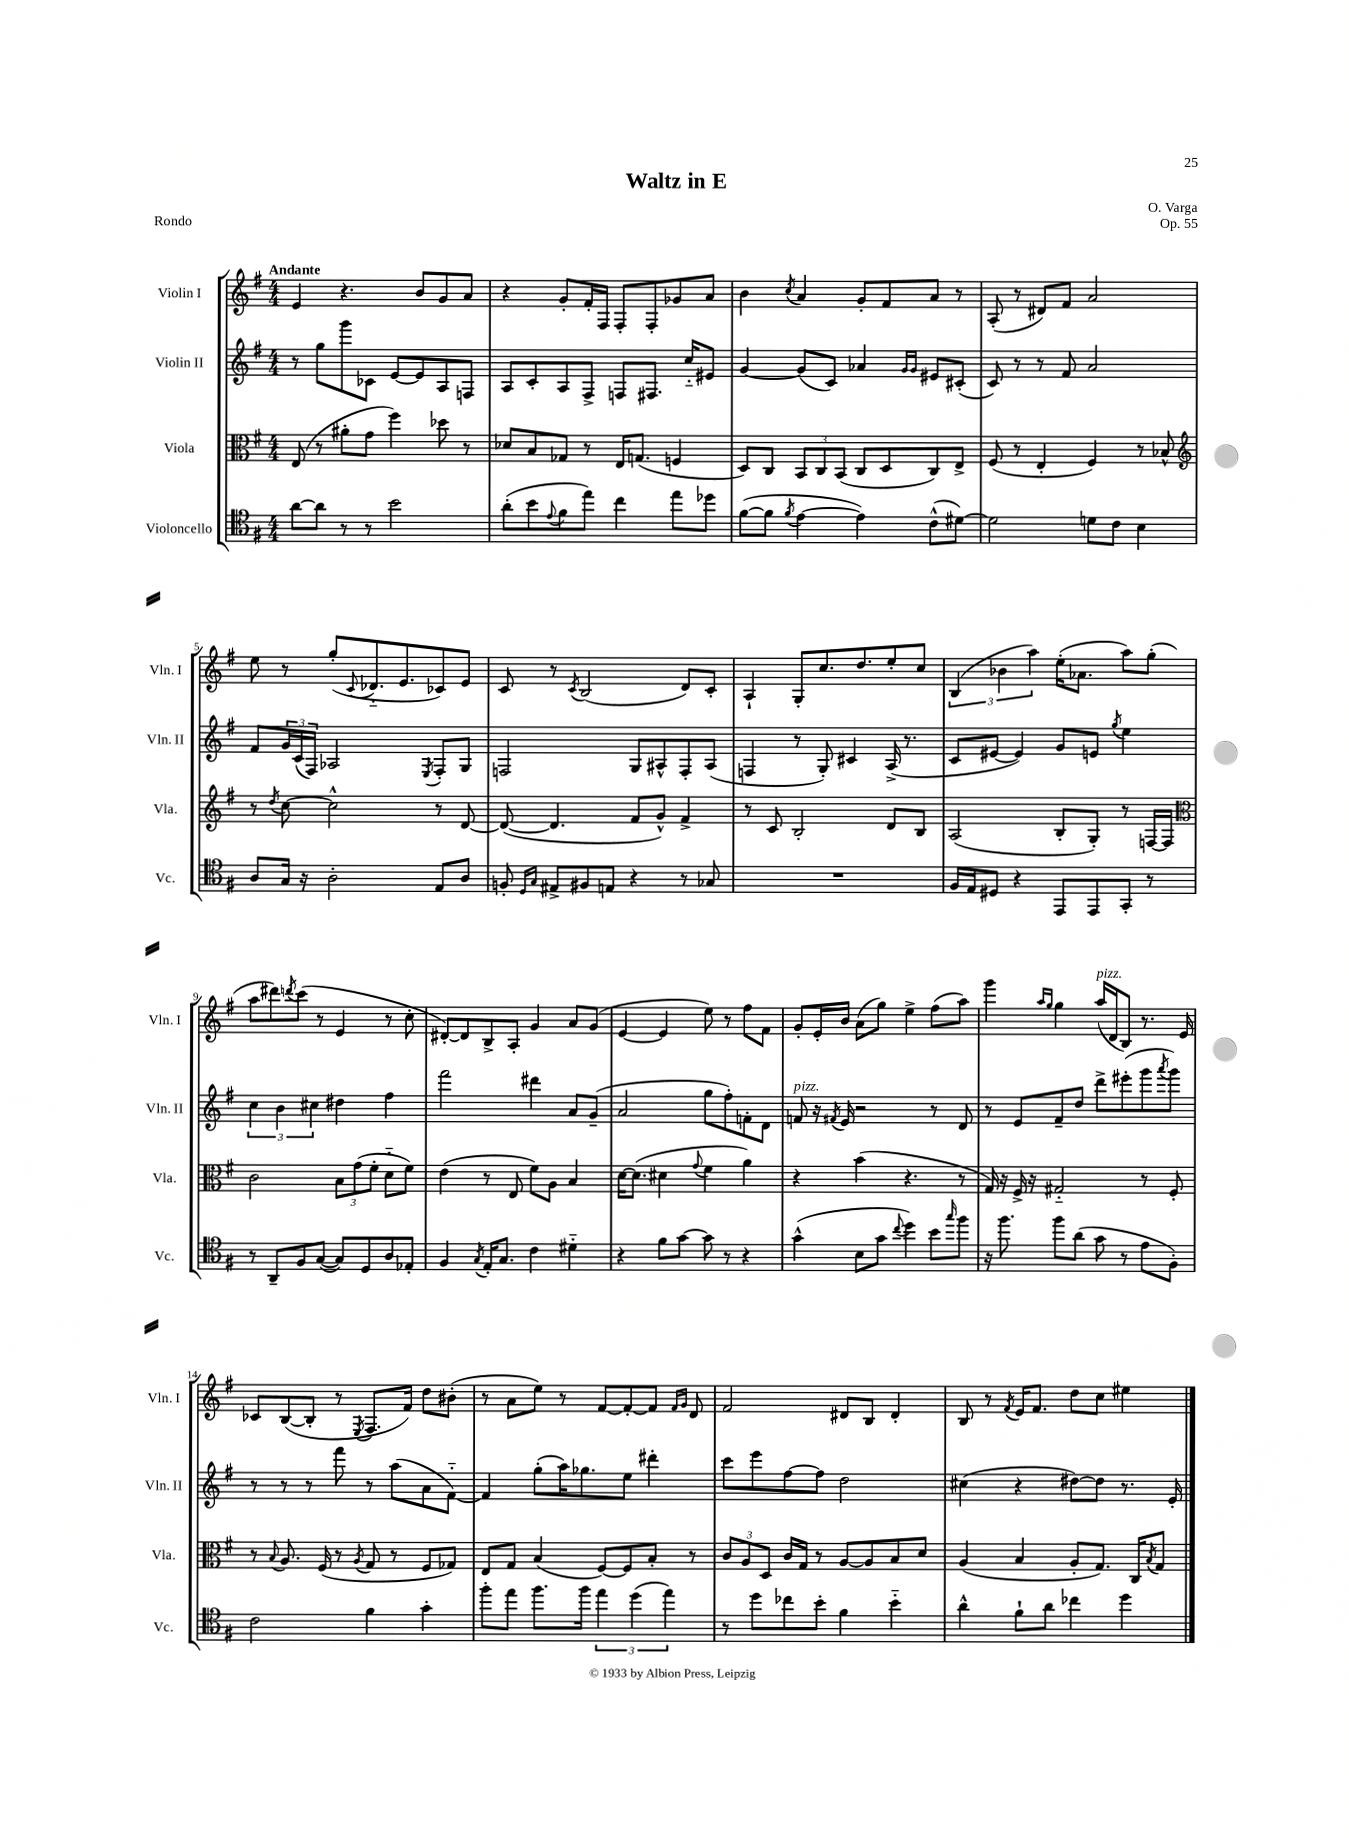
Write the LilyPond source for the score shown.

\header { title = "Waltz in E" composer = "O. Varga" opus = "Op. 55" piece = "Rondo" }
<<
\new StaffGroup <<
\new Staff = "s0" \with { instrumentName = "Violin I" shortInstrumentName = "Vln. I" } {
    \clef treble \key g \major \numericTimeSignature \time 4/4 \tempo "Andante"
    e'4 r4. b'8 g'8 a'8 |
    r4 g'8-. fis'16-. fis16 fis8-. fis8-. ges'8 a'8 |
    b'4 \acciaccatura { c''8 } a'4 g'8-. fis'8 a'8 r8 |
    a8-.( r8 dis'8) fis'8 a'2 |
    e''8 r8 g''8-.( \appoggiatura { c'8 } des'8.-_ e'8. ces'8) e'8 |
    c'8 r8 \acciaccatura { c'8 } b2( d'8) c'8-. |
    a4-! g8-. c''8. d''8. e''8-. c''8 |
    \tuplet 3/2 { b4( bes'4 a''4) } e''16-.( aes'8. a''8) g''8-.( |
    a''8 dis'''8) \acciaccatura { d'''8 } c'''8( r8 e'4 r8 c''8-. |
    dis'8~-.) dis'8 b8-> a8-. g'4 a'8 g'8( |
    e'4~ e'4 e''8) r8 fis''8 fis'8 |
    g'8-. e'16-. b'16 a'8( g''8) e''4-> fis''8( a''8) |
    g'''4 \grace { a''16 g''16 } g''4 a''16^\markup { \italic "pizz." }( d'16 b8) r8. e'16 |
    ces'8 b8~( b8-. r8 \acciaccatura { e8 } fis8. fis'16) d''8 bis'8-.( |
    r8 a'8 e''8) r8 fis'8~ fis'8~-. fis'8 \grace { fis'16 g'16 } d'8 |
    fis'2 dis'8 b8 dis'4-. |
    b8 r8 \acciaccatura { fis'8 } e'16 fis'8. d''8 c''8 eis''4 \bar "|." |
}
\new Staff = "s1" \with { instrumentName = "Violin II" shortInstrumentName = "Vln. II" } {
    \clef treble \key g \major \numericTimeSignature \time 4/4
    r8 g''8 g'''8 ces'8 e'8~ e'8 a8 f8 |
    a8 c'8-. a8 fis8-> f8 fis8. c''16-_ eis'8 |
    g'4~ g'8( c'8) aes'4 \grace { g'16 g'16 } eis'8 cis'8-.( |
    c'8) r8 r8 fis'8 a'2 |
    fis'8 \tuplet 3/2 { g'16 c'16( fis16) } aes2 \acciaccatura { e8 } fis8-. g8 |
    f2 g8 ais8-^ f8-. ais8( |
    f4 r8 g8-.) cis'4 a16->( r8. |
    c'8 eis'8~ eis'4) g'8 e'8 \acciaccatura { g''8 } e''4 |
    \tuplet 3/2 { c''4 b'4 cis''4 } dis''4 fis''4 |
    fis'''2 dis'''4 a'8 g'8--( |
    a'2 g''8 fis''8-.) f'8-. d'8 |
    f'8^\markup { \italic "pizz." } r16 \acciaccatura { fis'8 } e'16 r2 r8 d'8 |
    r8 e'8 fis'8-- d''8 d'''8-> eis'''8-.( g'''8 \acciaccatura { a'''8 } g'''8) |
    r8 r8 r8 fis'''8 r8 a''8( a'8 fis'8~-_) |
    fis'4 g''8-.( a''16) ges''8. e''8 dis'''4-. |
    c'''8 e'''8 fis''8~ fis''8 d''2 |
    cis''4( r4 dis''8~) dis''8 r8. e'16-. \bar "|." |
}
\new Staff = "s2" \with { instrumentName = "Viola" shortInstrumentName = "Vla." } {
    \clef alto \key g \major \numericTimeSignature \time 4/4
    e8( r8 ais'8-. g'8 fis''4) des''8 r8 |
    des'8 b8 ges8 r8 e16 g8.( f4 |
    d8) c8 \tuplet 3/2 { b,8 c8 b,8( } c8 d8 c8) e8-> |
    fis8( r8 e4-. fis4) r8 bes8-^ |
    \clef treble r8 \acciaccatura { d''8 } c''8~ c''2-^ r8 d'8~ |
    d'8~( d'4. fis'8 g'8-^) fis'4-> |
    r8 c'8 b2-. d'8 b8 |
    a2( b8-. g8-.) r8 f16~ f16 |
    \clef alto c'2 \tuplet 3/2 { b8 g'8( fis'8-. } d'8-_ fis'8) |
    e'4( r8 e8 fis'8) a8 b4 |
    d'16~ d'8.( dis'4 \appoggiatura { g'8 } fis'4 a'4) |
    r4 b'4( r4. r8 |
    g16) r16 fis16-> r16 gis2-_ r8 fis8-. |
    r8 \appoggiatura { b8 } a8. fis16( r8 \acciaccatura { a8 } g8 r8 fis8 ges8) |
    e8 g8 b4( fis8~) fis8 b8-. r8 |
    \tuplet 3/2 { c'8 a8 d8 } c'16 g16 r8 a8~ a8 b8 d'8 |
    a4( b4 a8-. g8.) c16 \acciaccatura { b8 } g8 \bar "|." |
}
\new Staff = "s3" \with { instrumentName = "Violoncello" shortInstrumentName = "Vc." } {
    \clef tenor \key g \major \numericTimeSignature \time 4/4
    a'8~ a'8 r8 r8 b'2 |
    a'8-.( b'8 \appoggiatura { e'8 } fis'8 e''8) c''4 e''8 des''8 |
    fis'8~( fis'8 \acciaccatura { fis'8 } e'4~ e'4) c'8-^( dis'8~) |
    dis'2 d'8 c'8 b4 |
    a8 g16 r16 a2-. e8 a8 |
    f8-. \grace { d16 g16 } eis8-> fis8 e8 r4 r8 ges8 |
    R1 |
    fis16 e16 dis8 r4 e,8 e,8 g,8-. r8 |
    r8 a,8-- fis8 g8~( g8) d8 a8 ees8-. |
    fis4 \acciaccatura { g8 } e16-. g8. c'4 dis'4-_ |
    r4 fis'8 g'8~ g'8 r8 r4 |
    g'4-^( b8 g'8 \appoggiatura { c''8 } d''4) b'8 \grace { g''16 } fis''8 |
    r16 fis''8. fis''8 a'8( g'8 r8 e'8 fis8-.) |
    c'2 fis'4 g'4-. |
    fis''8-. e''8 fis''8. fis''16 \tuplet 3/2 { e''4 d''4( e''4) } |
    r8 d''8 ces''8 b'8-. fis'4 b'4-_ |
    a'4-^ fis'8-! a'8 ces''4 d''4 \bar "|." |
}
>>
>>
